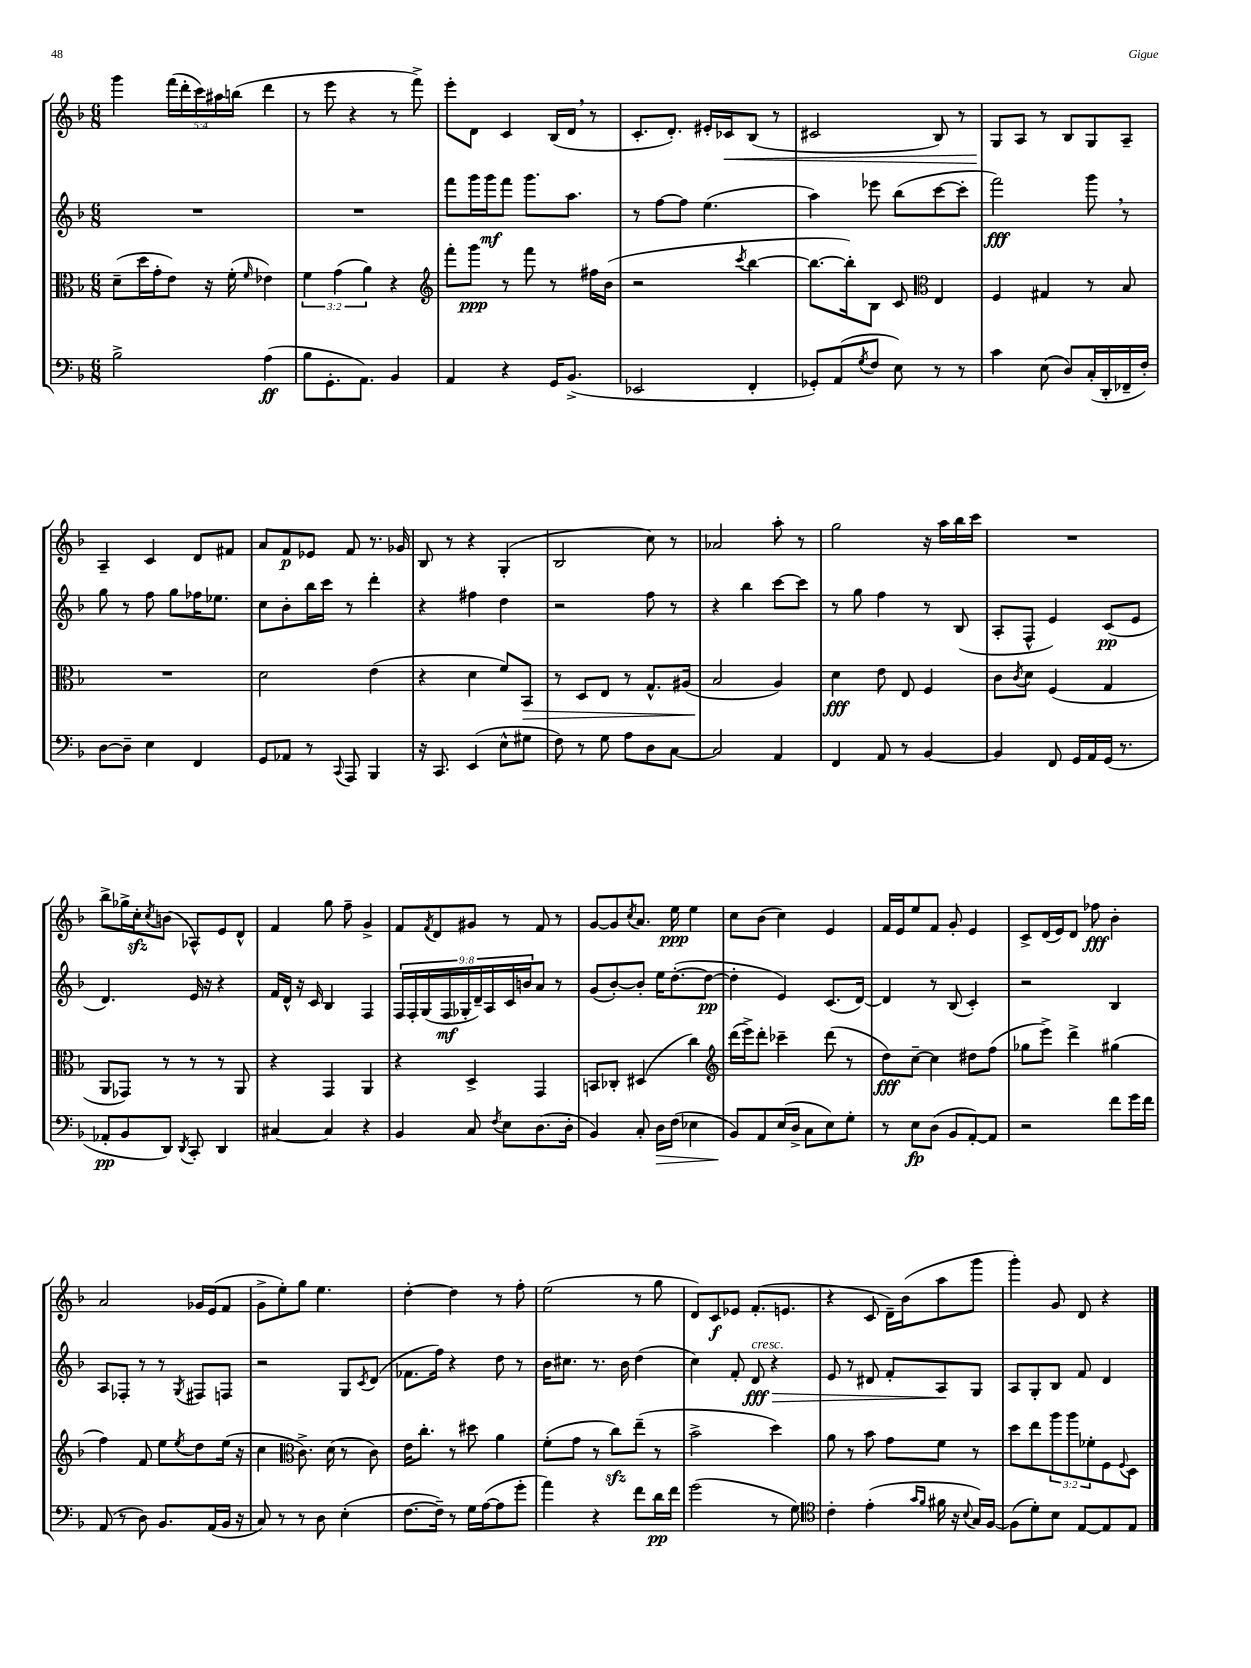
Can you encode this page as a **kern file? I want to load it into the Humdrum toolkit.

**kern	**kern	**kern	**kern
*staff4	*staff3	*staff2	*staff1
*clefF4	*clefC3	*clefG2	*clefG2
*k[b-]	*k[b-]	*k[b-]	*k[b-]
*M6/8	*M6/8	*M6/8	*M6/8
2B-^	(8d~	2.r	4ggg
.	16dd	.	.
.	16g'	.	.
.	8e)	.	(20fff
.	.	.	20ddd'
.	.	.	20ccc)
.	16r	.	.
.	.	.	20aa#
.	(16f'	.	.
.	.	.	(20bb
.	16qqf	.	.
(4A	4e-)	.	4ddd
=	=	=	=
8B-	6f	2.r	8r
8.GG'	.	.	8eee
.	(6g	.	.
.	.	.	4r
8.AA)	.	.	.
.	6a)	.	.
4BB-	4r	.	8r
.	.	.	8fff^)
=	=	=	=
*	*clefG2	*	*
4AA	8fff'	8fff	8eee'
.	8ggg	16ggg	8d
.	.	16ggg	.
4r	8r	8fff	4c
.	8fff	8.ggg	.
16GG	8r	.	(16B-
(8.BB-^	.	8.aa	16d
.	16ff#	.	8r
.	(16b-	.	.
=	=	=	=
2EE-	2r	8r	8.c'
.	.	[8ff	.
.	.	.	8.d')
.	.	8ff]	.
.	.	(4.ee	16e#'
.	.	.	16c-
.	8qccc	.	.
4FF'	[4bb-	.	(8B-
.	.	.	8r
=	=	=	=
8GG-')	8.bb-_	4aa)	2c#
(8AA	.	.	.
.	16bb-'])	.	.
8qG	.	.	.
8F	8B-	8eee-	.
8E)	8c	(8bb-	.
*	*clefC3	*	*
8r	4E	[8ccc	8B-)
8r	.	8ccc']	8r
=	=	=	=
4c	4F	2fff)	8G
.	.	.	8A
(8E	4G#	.	8r
8D)	.	.	8B-
(16C'	8r	8ggg	8G
16DD'	.	.	.
16FF-~	8B-	8r	8A~
16F')	.	.	.
=	=	=	=
[8D	2.r	8gg	4A~
8D~]	.	8r	.
4E	.	8ff	4c
.	.	8gg	.
4FF	.	16ff-	8d
.	.	8.ee-	.
.	.	.	8f#
=	=	=	=
8GG	2d	8cc	8a
8AA-	.	8b-'	8f
8r	.	16bb-	8e-
.	.	16ccc	.
8qqCC	.	.	.
8AAA	.	8r	8f
4BBB-	(4e	4ddd'	8.r
.	.	.	16g-
=	=	=	=
16r	4r	4r	8B-
8.CC	.	.	.
.	.	.	8r
(4EE	4d	4ff#	4r
8E^^	8f)	4dd	(4G'
8G#	8BB-	.	.
=	=	=	=
8F)	8r	2r	2B-
8r	8D	.	.
8G	8E	.	.
8A	8r	.	.
8D	8.G^^	8ff	8cc)
[8C	.	8r	8r
.	(16A#	.	.
=	=	=	=
2C]	2B-	4r	2a-
.	.	4bb-	.
4AA	4A)	[8ccc	8aa'
.	.	8ccc]	8r
=	=	=	=
4FF	4d	8r	2gg
.	.	8gg	.
8AA	8e	4ff	.
8r	8E	.	.
[4BB-	4F	8r	16r
.	.	.	16aa
.	.	(8B-	16bb-
.	.	.	16ccc
=	=	=	=
4BB-]	8c	8A'	2.r
.	8qc	.	.
.	8d	8F^^	.
8FF	(4F	4e)	.
16GG	.	.	.
16AA	.	.	.
(16GG	4G	(8c	.
8.r	.	.	.
.	.	8e	.
=	=	=	=
8AA-'	8AA	4.d)	8bb-^
8BB-	8GG-)	.	16gg-^
.	.	.	16cc'
.	.	.	8qcc
8DD)	8r	.	(8b
8qDD	.	.	.
8CC'	8r	16e	8A-^^)
.	.	16r	.
4DD	8r	4r	8e
.	8AA	.	8d^^
=	=	=	=
[4C#	4r	16f	4f
.	.	16d^^	.
.	.	16r	.
.	.	16c	.
4C#]	4GG	4B-	8gg
.	.	.	8ff~
4r	4AA	4F	4g^
=	=	=	=
4BB-	4r	18F	8f
.	.	18F'	.
.	.	(18G	.
.	.	.	8qf
.	.	.	8d
.	.	18F	.
.	.	18G-'	.
8C	4D^	.	8g#
.	.	18d~)	.
.	.	18A	.
8qF	.	.	.
8E	.	.	8r
.	.	18c	.
.	.	18b	.
(8.D	4GG	8a	8f
.	.	8r	8r
16D'	.	.	.
=	=	=	=
4BB-)	8BB	(8g	[8g
.	8C-'	[8b-')	8g]
.	.	.	8qcc
8C'	(4D#	8b-']	8.a
16D	.	16ee	.
(16F	.	([8.dd'	16ee
4E-	4cc)	.	4ee
.	.	8dd_	.
=	=	=	=
*	*clefG2	*	*
8BB-)	(16ddd	4dd']	8cc
.	16eee^)	.	.
8AA	8ddd'	.	(8b-
(16E	4ccc-~	4e)	4cc)
16D^	.	.	.
8C	.	.	.
8E)	(8ddd	(8.c	4e
8G'	8r	.	.
.	.	[16d)	.
=	=	=	=
8r	8dd)	4d]	16f
.	.	.	16e
8E	[8cc~	.	8ee
(8D	4cc]	8r	8f
8BB-	.	(8B-	8g'
[8AA')	8dd#	4c')	4e
8AA]	(8ff	.	.
=	=	=	=
2r	8gg-	2r	8c^
.	8eee^)	.	(16d
.	.	.	16e)
.	4ddd^	.	8d
.	.	.	8ff-
8f	(4gg#	4B-	4b-'
16g	.	.	.
16f	.	.	.
=	=	=	=
(8AA	4ff)	8A	2a
8r	.	8F-'	.
8D)	8f	8r	.
8.BB-	8ee	8r	.
.	8qee	8qG	.
.	8dd	8F#	16g-
(16AA	.	.	(16e
16BB-	(16ee	8F	8f
16r	16r	.	.
=	=	=	=
8C)	4cc	2r	8g^
8r	.	.	8ee')
*	*clefC3	*	*
8r	8.c^)	.	8gg
8D	.	.	4.ee
.	(16d	.	.
(4E'	8r	8G	.
.	.	8qc	.
.	8c)	(8d	.
=	=	=	=
[8.F	16e	8.f-	[4dd'
.	8.cc'	.	.
16F~])	.	16ff)	.
8r	8r	4r	4dd]
16G	8dd#	.	.
([16A	.	.	.
8A]	4a	8dd	8r
8g'	.	8r	8ff'
=	=	=	=
4a)	(8f'	16b-	(2ee
.	.	8.cc#	.
.	8g	.	.
4r	8r	8.r	.
.	8cc)	.	.
.	.	16b-	.
8f	(8ee~	(4dd	8r
16d	8r	.	8gg
16f	.	.	.
=	=	=	=
(2g	2b-^	4cc)	8d)
.	.	.	8c
.	.	8f'	8e-
.	.	8d	(8.f'
8r	4dd)	4r	.
.	.	.	8.e
8G)	.	.	.
=	=	=	=
*clefC4	*	*	*
4c'	8a	8e	4r
.	8r	8r	.
(4e'	8b-	8d#	8c
.	8g	8f'	16d~)
.	.	.	(16b-
16qqg	.	.	.
16qqf	.	.	.
16f#	8f	8A	8aa
16r	.	.	.
8qqB-	.	.	.
16G)	8r	8G	8ggg
[16F	.	.	.
=	=	=	=
(8F]	8dd	8A	4ggg')
8d')	8ee	8G'	.
8B-	12aa	8B-	8g
.	12aa	.	.
[8E	.	8f	8d
.	12f-'	.	.
8E]	8F	4d	4r
.	8qqF	.	.
8E	8D	.	.
==	==	==	==
*-	*-	*-	*-
